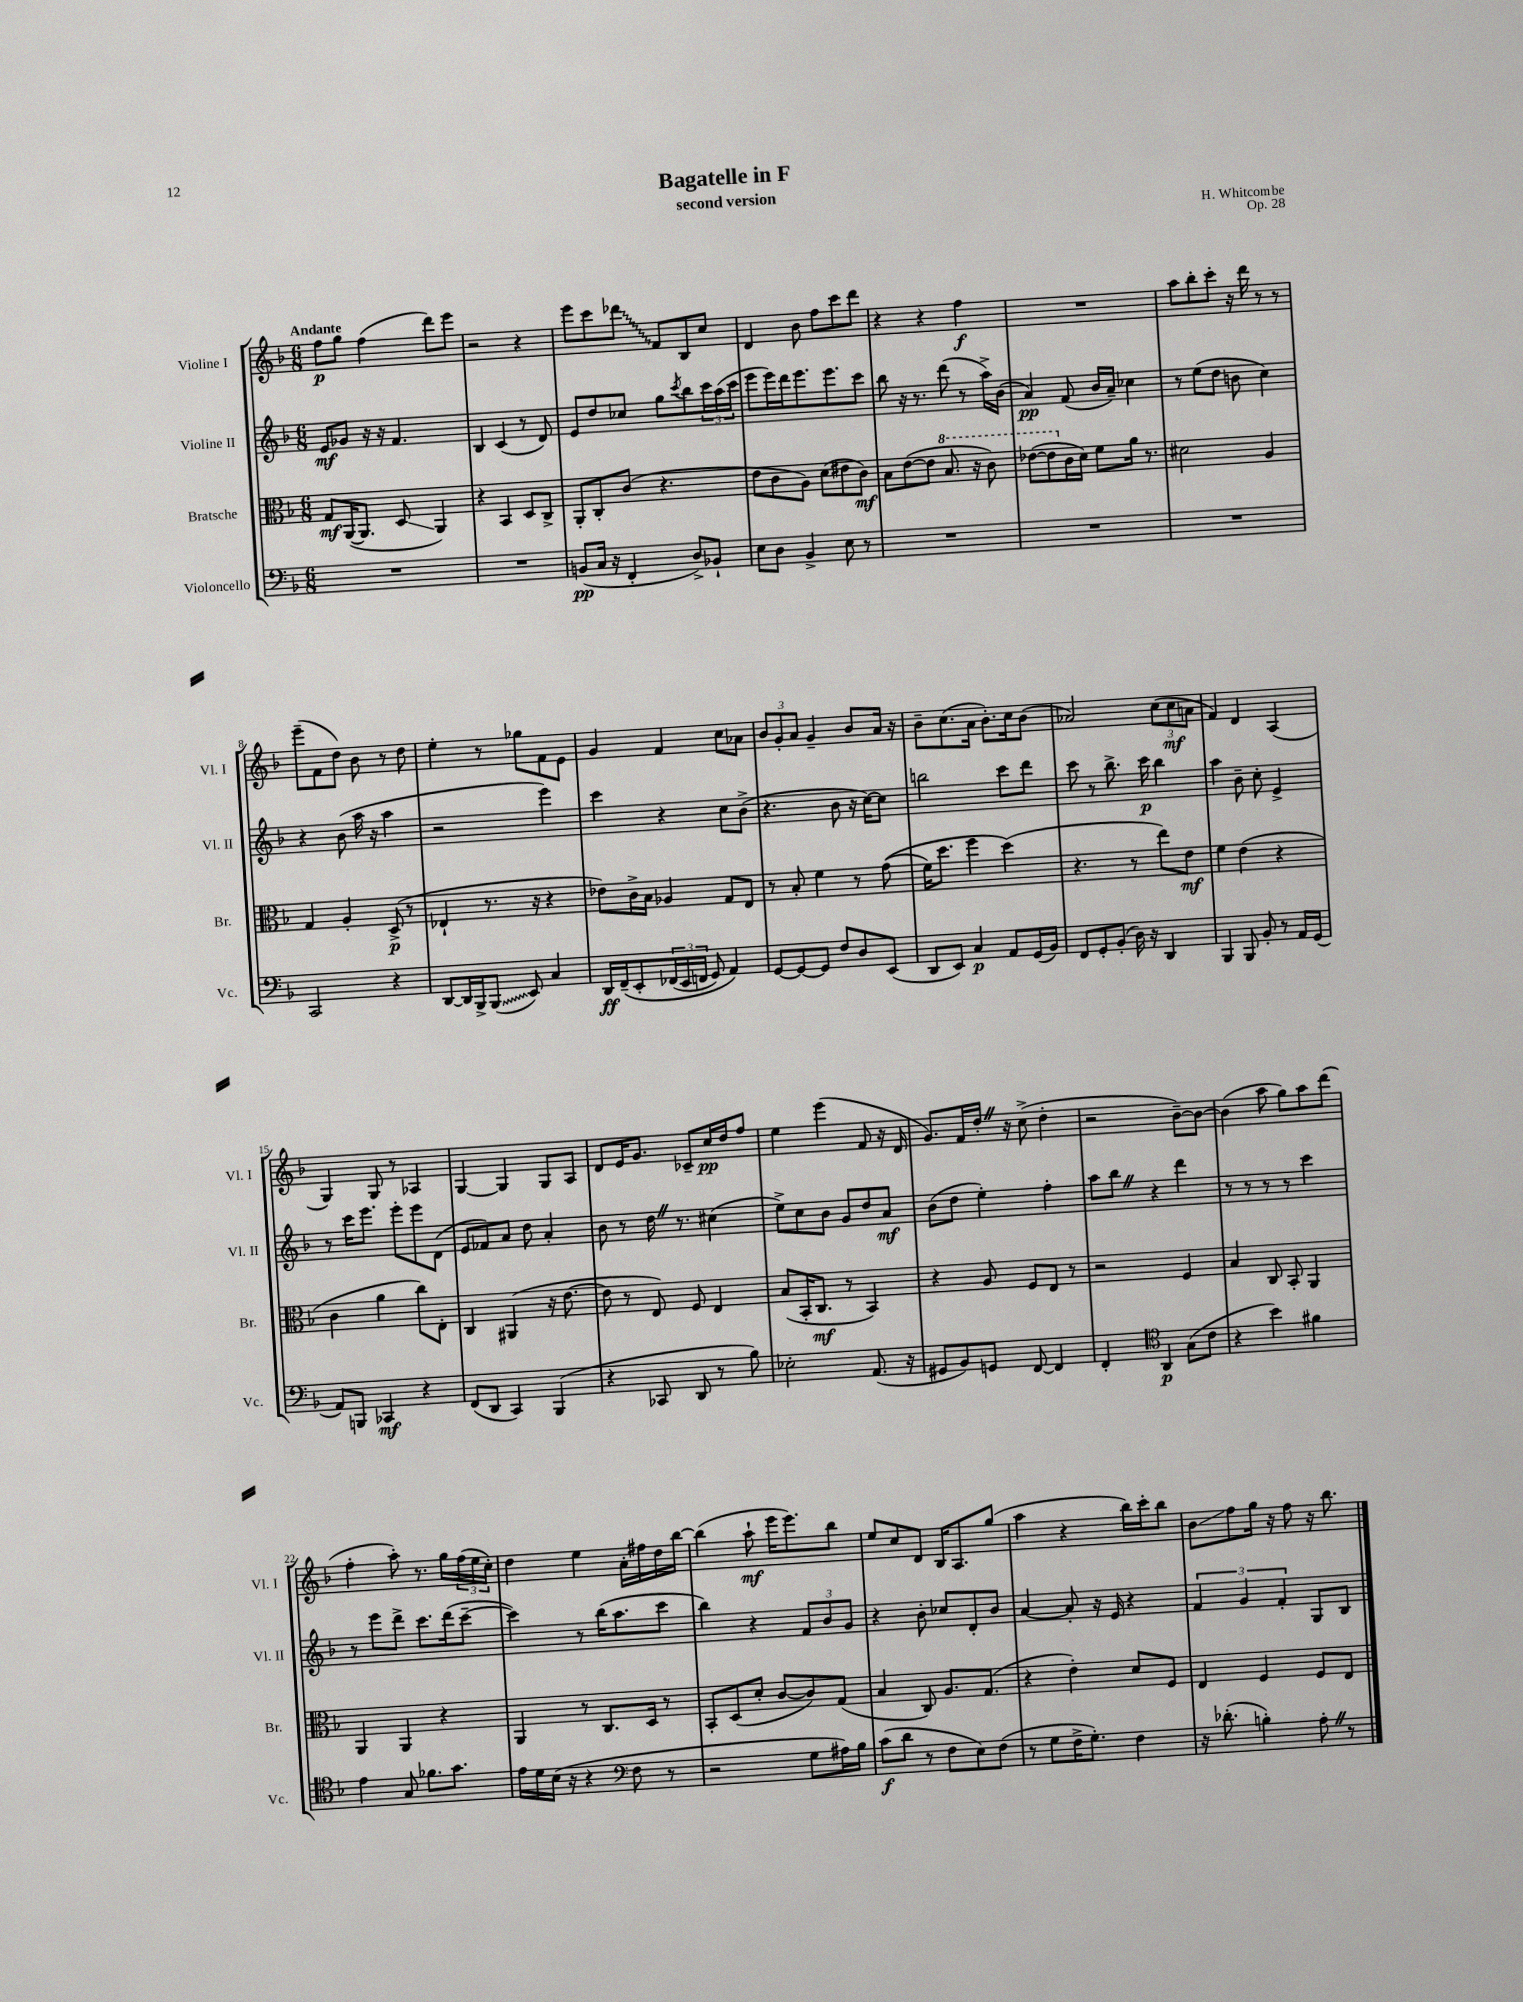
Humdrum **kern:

**kern	**kern	**kern	**kern
*staff4	*staff3	*staff2	*staff1
*clefF4	*clefC3	*clefG2	*clefG2
*k[b-]	*k[b-]	*k[b-]	*k[b-]
*M6/8	*M6/8	*M6/8	*M6/8
2.r	8G	8e	8ff
.	([16AA	8g-	8gg
.	8.AA]	.	.
.	.	16r	(4ff
.	.	16r	.
.	8D	4.f	.
.	4AA)	.	8ddd)
.	.	.	8eee
=	=	=	=
2.r	4r	4B-	2r
.	4BB-	(4c	.
.	8D	8r	4r
.	8C^	8d)	.
=	=	=	=
(8BB	8AA'	8e	8eee
16C	8C'	8dd	8ccc
16r	.	.	.
4FF'	(8c	8cc-	8ddd-
.	4.r	8gg	8f
.	.	8qccc	.
8D^)	.	8bb-	8B-
8BB-`	.	24ccc	8cc
.	.	(24aa	.
.	.	24ccc	.
=	=	=	=
8E	8e	8eee	4d
8D	8c	16eee)	.
.	.	16ddd	.
4BB-^	8A)	8.eee	8b-
.	(8d	.	8ff
.	.	8.eee	.
8E	8e#	.	8ccc
8r	8c)	8ccc	8ddd
=	=	=	=
2.r	8B-	8bb-	4r
.	([8e	16r	.
.	.	8.r	.
.	8e]	.	4r
.	8.b-	(8ddd	.
.	.	8r	4ff
.	16r	.	.
.	8cc)	16aa^)	.
.	.	(16b-	.
=	=	=	=
2.r	([8ee-	4a)	2.r
.	8ee-]	.	.
.	16c	(8f	.
.	16d)	.	.
.	8f	16b-	.
.	.	16a~)	.
.	16a	4cc-	.
.	8.r	.	.
=	=	=	=
2.r	2d#	8r	8aa
.	.	(8ee	8bb-'
.	.	8dd	8ccc'
.	.	8b	16r
.	.	.	16ddd
.	4A	4cc)	8r
.	.	.	8r
=	=	=	=
2CC	4G	4r	(8eee~
.	.	.	8f
.	4A'	(8b-	8dd)
.	.	16aa	8b-
.	.	16r	.
4r	(8D^	4aa	8r
.	8r	.	8dd
=	=	=	=
[8DD	4E-`	2r	4ee'
16DD]	.	.	.
16BBB-^	.	.	.
(8BBB-	8.r	.	8r
8EE)	.	.	8gg-
.	16r	.	.
4C	4r	4eee)	8f
.	.	.	8e
=	=	=	=
16DD	8e-)	4ccc	4g
&(16FF~	.	.	.
8EE'	16c^	.	.
.	16B-	.	.
(24FF-	4A-	4r	4f
24EE	.	.	.
24FF	.	.	.
8GG)	.	.	.
4AA&)	8G	8cc	8cc
.	8E	(8b-^	8a-
=	=	=	=
[8GG	8r	4.r	12b-
.	.	.	12g'
8GG_	8B-'	.	.
.	.	.	12a
8GG]	4f	.	4g~
8F	.	8b-	.
8D	8r	16r	8b-
.	.	[16cc)	.
(8EE	&((8g	8cc]	16a
.	.	.	16r
=	=	=	=
8DD	16f)	2bb	8b-~
.	8.dd	.	.
8EE)	.	.	(8.cc
4C	4ff	.	.
.	.	.	16a
.	.	.	8.b-')
8AA	(4dd&)	8ccc	.
.	.	.	16cc
(16GG	.	8ddd	(8b-
16BB-)	.	.	.
=	=	=	=
8FF	4.r	8ccc	2a-)
8GG'	.	8r	.
(8BB-'	.	8.bb-^	.
16D)	8r	.	.
16r	.	16ccc	.
4DD	8ee)	4bb-	(12cc
.	.	.	12cc
.	8e	.	.
.	.	.	12a
=	=	=	=
4BBB-	4f	4aa	4f)
8BBB-	(4e	8b-~	4d
8BB-'	.	8cc'	.
8r	4r	4e^	(4A
16AA	.	.	.
(16GG	.	.	.
=	=	=	=
8AA)	4c	8r	4G)
8BBB	.	16ccc	.
.	.	8.eee	.
4CC-	4a	.	8G
.	.	8eee'	8r
4r	8cc)	8eee	4A-
.	8E'	(8d	.
=	=	=	=
(8FF	4C	8e	[4G
8DD	.	8f-)	.
4CC)	(4AA#	8a	4G]
.	.	8dd	.
(4BBB-	16r	4a'	8G
.	[8.e	.	.
.	.	.	8A
=	=	=	=
4r	8e]	8b-	8d
.	8r	8r	16e
.	.	.	8.g
8CC-	8E)	16dd	.
.	.	8.r	.
8DD	8F	.	8c-~
8r	4E	(4cc#	16cc
.	.	.	16dd
8B-)	.	.	8ff
=	=	=	=
2E-'	(8B-	8ee^)	4ee
.	16BB-'	8cc	.
.	8.C	.	.
.	.	8b-	(4eee
.	8r	8g	.
(8.AA	4BB-)	8dd	8f
.	.	8a	16r
16r	.	.	16d
=	=	=	=
8GG#	4r	(8b-	8.g)
8BB-)	.	8dd	.
.	.	.	16f
8GG	8A	4ee')	16dd'
.	.	.	16r
[8FF	8F	.	(8cc^
4FF]	8E	4ff'	4dd'
.	8r	.	.
=	=	=	=
4FF'	2r	8aa	2r
.	.	8bb-	.
*clefC4	*	*	*
4AA	.	4r	.
(8G	4F	4ddd	[8b-~)
8c	.	.	8b-_
=	=	=	=
4r	4B-	8r	(4b-]
.	.	8r	.
4b-)	8C	8r	8aa
.	8BB-'	8r	8gg)
4f#	4AA	4ccc	8aa
.	.	.	(8ddd
=	=	=	=
4e	4AA	8r	4ff'
.	.	8eee	.
8G	4AA	8ddd^	8aa')
8.f-	.	8.ccc	8.r
.	4r	.	.
8.g	.	(16ddd	16gg
.	.	[8ccc~	(24ff
.	.	.	24ee
.	.	.	24cc')
=	=	=	=
16e	4AA	4ccc])	4dd
16d	.	.	.
(16B-	.	.	.
16r	.	.	.
4r	8r	8r	4ee
.	8.C	(16bb-	.
.	.	8.aa	.
*clefF4	*	*	*
8F	.	.	16a'
.	16D	.	16ff#
8r	8r	8ccc	16dd
.	.	.	[16bb-
=	=	=	=
2r	8BB-'	4bb-)	(4bb-]
.	(8D	.	.
.	8d'	4r	8aa`
.	[8c	.	16eee
.	.	.	8.eee)
8G	8c])	12f	.
.	.	12b-	.
16A#)	(8G	.	8bb-
.	.	12g	.
16B-	.	.	.
=	=	=	=
(8c	4B-	4r	8ee
8d	.	.	8cc
8r	8C)	8b-'	8d
8F	8.A	8cc-	16B-
.	.	.	8.A
8E)	.	8d'	.
.	(8.G	.	.
(8F	.	8b-	(8gg
=	=	=	=
8r	4r	[4a	4aa
8G	.	.	.
16F^	4e')	8a']	4r
8.G')	.	.	.
.	.	16r	.
.	.	16e	.
4F	8d	4r	16bb-)
.	.	.	16ccc'
.	8F	.	8bb-
=	=	=	=
16r	4E	6f	8b-
(8.d-'	.	.	.
.	.	.	8ff
.	.	6g	.
4B')	4F	.	16gg
.	.	.	16r
.	.	6f'	.
.	.	.	8ff
8A'	8F	8G	16r
.	.	.	8.bb-
8r	8E	8B-	.
==	==	==	==
*-	*-	*-	*-
